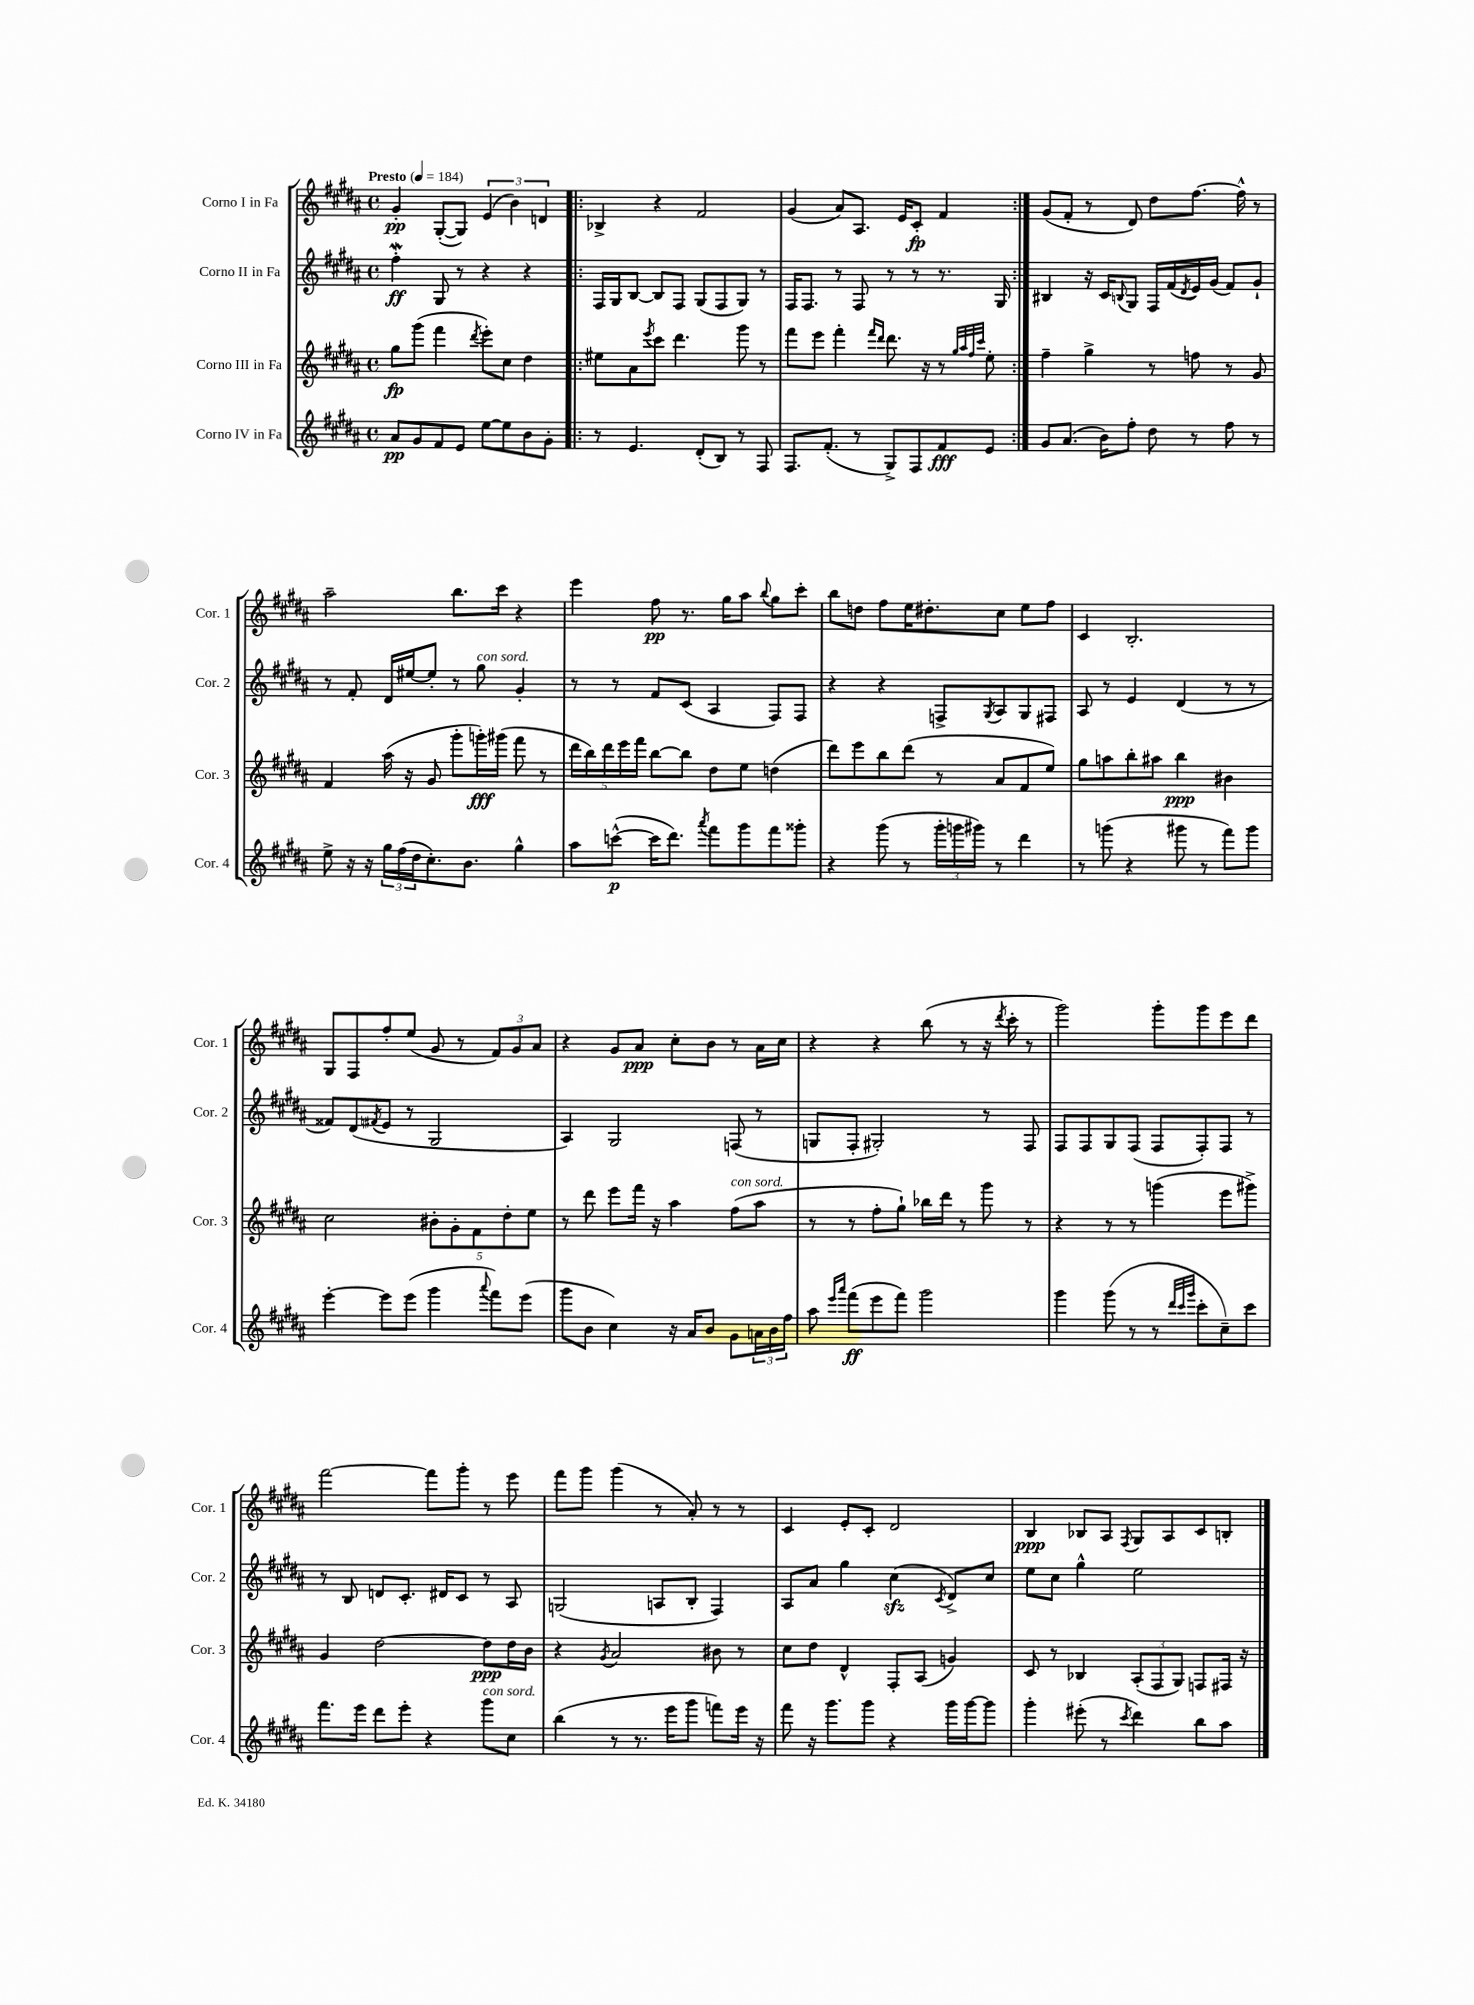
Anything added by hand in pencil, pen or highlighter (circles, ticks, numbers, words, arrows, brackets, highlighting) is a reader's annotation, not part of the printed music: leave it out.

**kern	**kern	**kern	**kern
*staff4	*staff3	*staff2	*staff1
*clefG2	*clefG2	*clefG2	*clefG2
*k[f#c#g#d#a#]	*k[f#c#g#d#a#]	*k[f#c#g#d#a#]	*k[f#c#g#d#a#]
*M4/4	*M4/4	*M4/4	*M4/4
*met(c)	*met(c)	*met(c)	*met(c)
*MM184	*MM184	*MM184	*MM184
8a#/L	8gg#\L	4ff#'\	4g#'/
8g#/	(8ggg#\J	.	.
8f#/	4fff#\	8G#/	([8G#'/L
8e/J	.	8r	8G#/]J)
.	8qddd#/	.	.
[8ee\L	8eee'\L)	4r	(6e/
8ee\]	8cc#\J	.	.
.	.	.	6b\)
8b\	4dd#\	4r	.
.	.	.	6d/
8g#'\J	.	.	.
=!|:	=!|:	=!|:	=!|:
8r	8ee#\L	16F#/LL	4B-^/
.	.	16G#/J	.
4.e/	8a#\	[8B/J	.
.	8qeee/	.	.
.	8ccc#\J	8B/]L	4r
.	4.ddd#\	8F#/J	.
(8d#'/L	.	(8G#/L	2f#/
8B/J)	.	8F#/	.
8r	8ggg#\	8G#/J)	.
8F#/	8r	8r	.
=	=	=	=
8.F#/L	8fff#\L	16F#/LK	(4g#/
.	.	8.F#/J	.
.	8eee\J	.	.
(8.f#'/J	.	.	.
.	4fff#'\	8r	8a#/L)
8r	.	8F#/	8.A#/J
.	16qqfff#/LL	.	.
.	16qqddd#/JJ	.	.
8G#^/L)	8.ddd#\	8r	.
.	.	.	16e/LK
8F#/	.	8r	8c#'/J
.	16r	.	.
8f#/	8r	8.r	4f#/
.	32qqgg#/LLL	.	.
.	32qqaa#/	.	.
.	32qqff#/	.	.
.	32qqccc#/JJJ	.	.
8e/J	8ee'\	.	.
.	.	16G#/	.
=:|!	=:|!	=:|!	=:|!
8g#/L	4ff#~\	4B#/	(8g#/L
(8.a#/J	.	.	8f#'/J
.	4gg#^\	16r	8r
16b\LK)	.	16c#/LK	.
.	.	8qqB/	.
8ff#'\J	.	8G#/J	8d#/)
8dd#\	8r	16F#/LL	8dd#\L
.	.	(16f#/	.
.	.	8qd#/	.
8r	8ff\	16e/)	[8.ff#\J
.	.	(16g#/JJ	.
8ff#\	8r	8f#/L)	.
.	.	.	16ff#^^\]
8r	8g#/	8g#`/J	8r
=	=	=	=
8ee^\	4f#/	8r	2aa#~\
16r	.	8f#'/	.
16r	.	.	.
24gg#\LL	(16aa#\	16d#/LL	.
(24ff#\	.	.	.
.	16r	[16ee#/J	.
24dd#\J	.	.	.
8.cc#'\)	8g#/	8ee#'/]J	.
.	8ggg#'\L	8r	8.bb\L
8.b\J	.	.	.
.	16ggg'\L)	8gg#\	.
.	(16ggg#\JJ	.	16ccc#\Jk
4gg#^^\	8fff#\	4g#'/	4r
.	8r	.	.
=	=	=	=
8aa#\L	20ddd#\LL	8r	4eee\
.	20bb\)	.	.
.	20ddd#\	.	.
([8ccc^^\J	.	8r	.
.	20eee\	.	.
.	20fff#\JJ	.	.
16ccc\]LK	[8bb\L	8f#/L	8ff#\
8.ddd#\J)	.	.	.
.	8bb\]J	(8c#/J	8.r
8qaaa#/	.	.	.
8fff#\L	8dd#\L	4A#/	.
.	.	.	16gg#\LK
8ggg#\	8ee\J	.	8aa#\J
.	.	.	8qqbb/
8fff#\	(4dd\	8F#/L)	8gg#\L
8ggg##'\J	.	8F#/J	8ccc#'\J
=	=	=	=
4r	8ddd#\L)	4r	8bb\L
.	8eee\	.	8dd\J
(8ggg#\	8bb\	4r	8ff#\L
8r	(8ddd#\J	.	16ee\K
.	.	.	8.dd#'\
24ggg#'\LL	8r	8F^/L	.
24ggg\	.	.	.
24ggg#\JJ)	.	.	.
.	.	8qG#/	.
8r	8a#/L	8A#/	8cc#\J
4ddd#\	8f#/	8G#/	8ee\L
.	8ee/J)	8F#/J	8ff#\J
=	=	=	=
8r	8gg#\L	8A#/	4c#/
(8ggg\	8aa\	8r	.
4r	8bb'\	4e/	2.B'/
.	8aa#\J	.	.
8ggg#\	4bb\	(4d#/	.
8r	.	.	.
8fff#\L)	4b#\	8r	.
8ggg#\J	.	8r	.
=	=	=	=
[4eee'\	2cc#\	8f##/L)	8G#/L
.	.	(8d#/	8F#/
.	.	8qf#/	.
8eee\]L	.	8e/J	8ff#'/
(8eee\J	.	8r	(8ee/J
4ggg#\	10b#'\L	2G#/	8g#/
.	10g#'\	.	.
.	.	.	8r
.	10f#\	.	.
8qqaaa#/	.	.	.
8fff#\L)	.	.	12f#/L)
.	10dd#'\	.	.
.	.	.	12g#/
(8eee\J	.	.	.
.	10ee\J	.	.
.	.	.	12a#/J
=	=	=	=
8ggg#\L	8r	4A#/)	4r
8b\J	8ddd#\	.	.
4cc#\)	8eee\L	2G#/	8g#/L
.	16fff#\Jk	.	8a#/J
.	16r	.	.
16r	4aa#\	.	8cc#'\L
16a#/LK	.	.	.
8b/J	.	.	8b\J
8g#\L	(8ff#\L	(8F/	8r
24a\L	8aa#\J	8r	16a#\LL
24b\	.	.	.
.	.	.	16cc#\JJ
24ff#\JJ	.	.	.
=	=	=	=
8aa#\	8r	8G/L	4r
16qqeee/LL	.	.	.
16qqaaa#/JJ	.	.	.
(8fff#\L	8r	8F#'/J	.
8eee\	8ff#'\L	2G#'/)	4r
8fff#\J)	8gg#`\J)	.	.
2ggg#\	16bb-\LL	.	(8bb\
.	16ddd#\JJ	.	.
.	8r	.	8r
.	8ggg#\	8r	16r
.	.	.	8qddd#/
.	.	.	16ccc#'\
.	8r	8F#/	8r
=	=	=	=
4ggg#\	4r	8F#/L	2ggg#\)
.	.	8F#/	.
(8ggg#\	8r	8G#/	.
8r	8r	(8F#/J	.
8r	(4ggg\	8F#/L	8ggg#'\L
32qqddd#/LLL	.	.	.
32qqccc#/	.	.	.
32qqggg#/JJJ	.	.	.
8ccc#'\L	.	8F#'/)	8ggg#\
8cc#~\)	8eee\L	8F#/J	8eee\
8ccc#\J	8ggg#^\J)	8r	8ddd#\J
=	=	=	=
8.fff#\L	4g#/	8r	[2fff#\
.	.	8B/	.
16eee\Jk	.	.	.
8ddd#\L	[2dd#\	8d/L	.
8eee'\J	.	8.c#'/J	.
4r	.	.	8fff#\]L
.	.	16d#/LK	.
.	.	8c#/J	8ggg#'\J
8ggg#\L	8dd#\]L	8r	8r
8cc#\J	16dd#\L	8A#/	8eee\
.	16b\JJ	.	.
=	=	=	=
(4bb\	4r	(2G/	8fff#\L
.	.	.	8ggg#\J
.	8qg#/	.	.
8r	2a#/	.	(4ggg#\
8.r	.	.	.
.	.	8A/L	8r
16eee\LK	.	.	.
8ggg#\J	.	8B'/J	8a#'/)
8fff\L)	8b#\	4F#/)	8r
16eee\Jk	8r	.	8r
16r	.	.	.
=	=	=	=
8fff#\	8cc#\L	8A#/L	4c#/
16r	8dd#\J	8a#/J	.
8.ggg#\L	.	.	.
.	4d#^^/	4gg#\	8e'/L
8ggg#\J	.	.	8c#'/J
4r	8F#'/L	(4cc#\	2d#/
.	(8A#/J	.	.
.	.	8qc#/	.
16ggg#\LL	4g/)	8d#^/L)	.
[16ggg#\J	.	.	.
8ggg#\]J	.	8cc#/J	.
=	=	=	=
4ggg#'\	8c#/	8ee\L	4B/
.	8r	8cc#\J	.
(8eee#'\	4B-/	4gg#^^\	8B-/L
8r	.	.	8A#/J
8qccc#/	.	.	8qF#/
4ddd#\)	(12A#'/L	2ee\	8G#/L
.	12F#/	.	.
.	.	.	8A#/
.	12G#/J)	.	.
8bb\L	8F/L	.	8c#/
8aa#\J	16F#/Jk	.	8B'/J
.	16r	.	.
==	==	==	==
*-	*-	*-	*-
